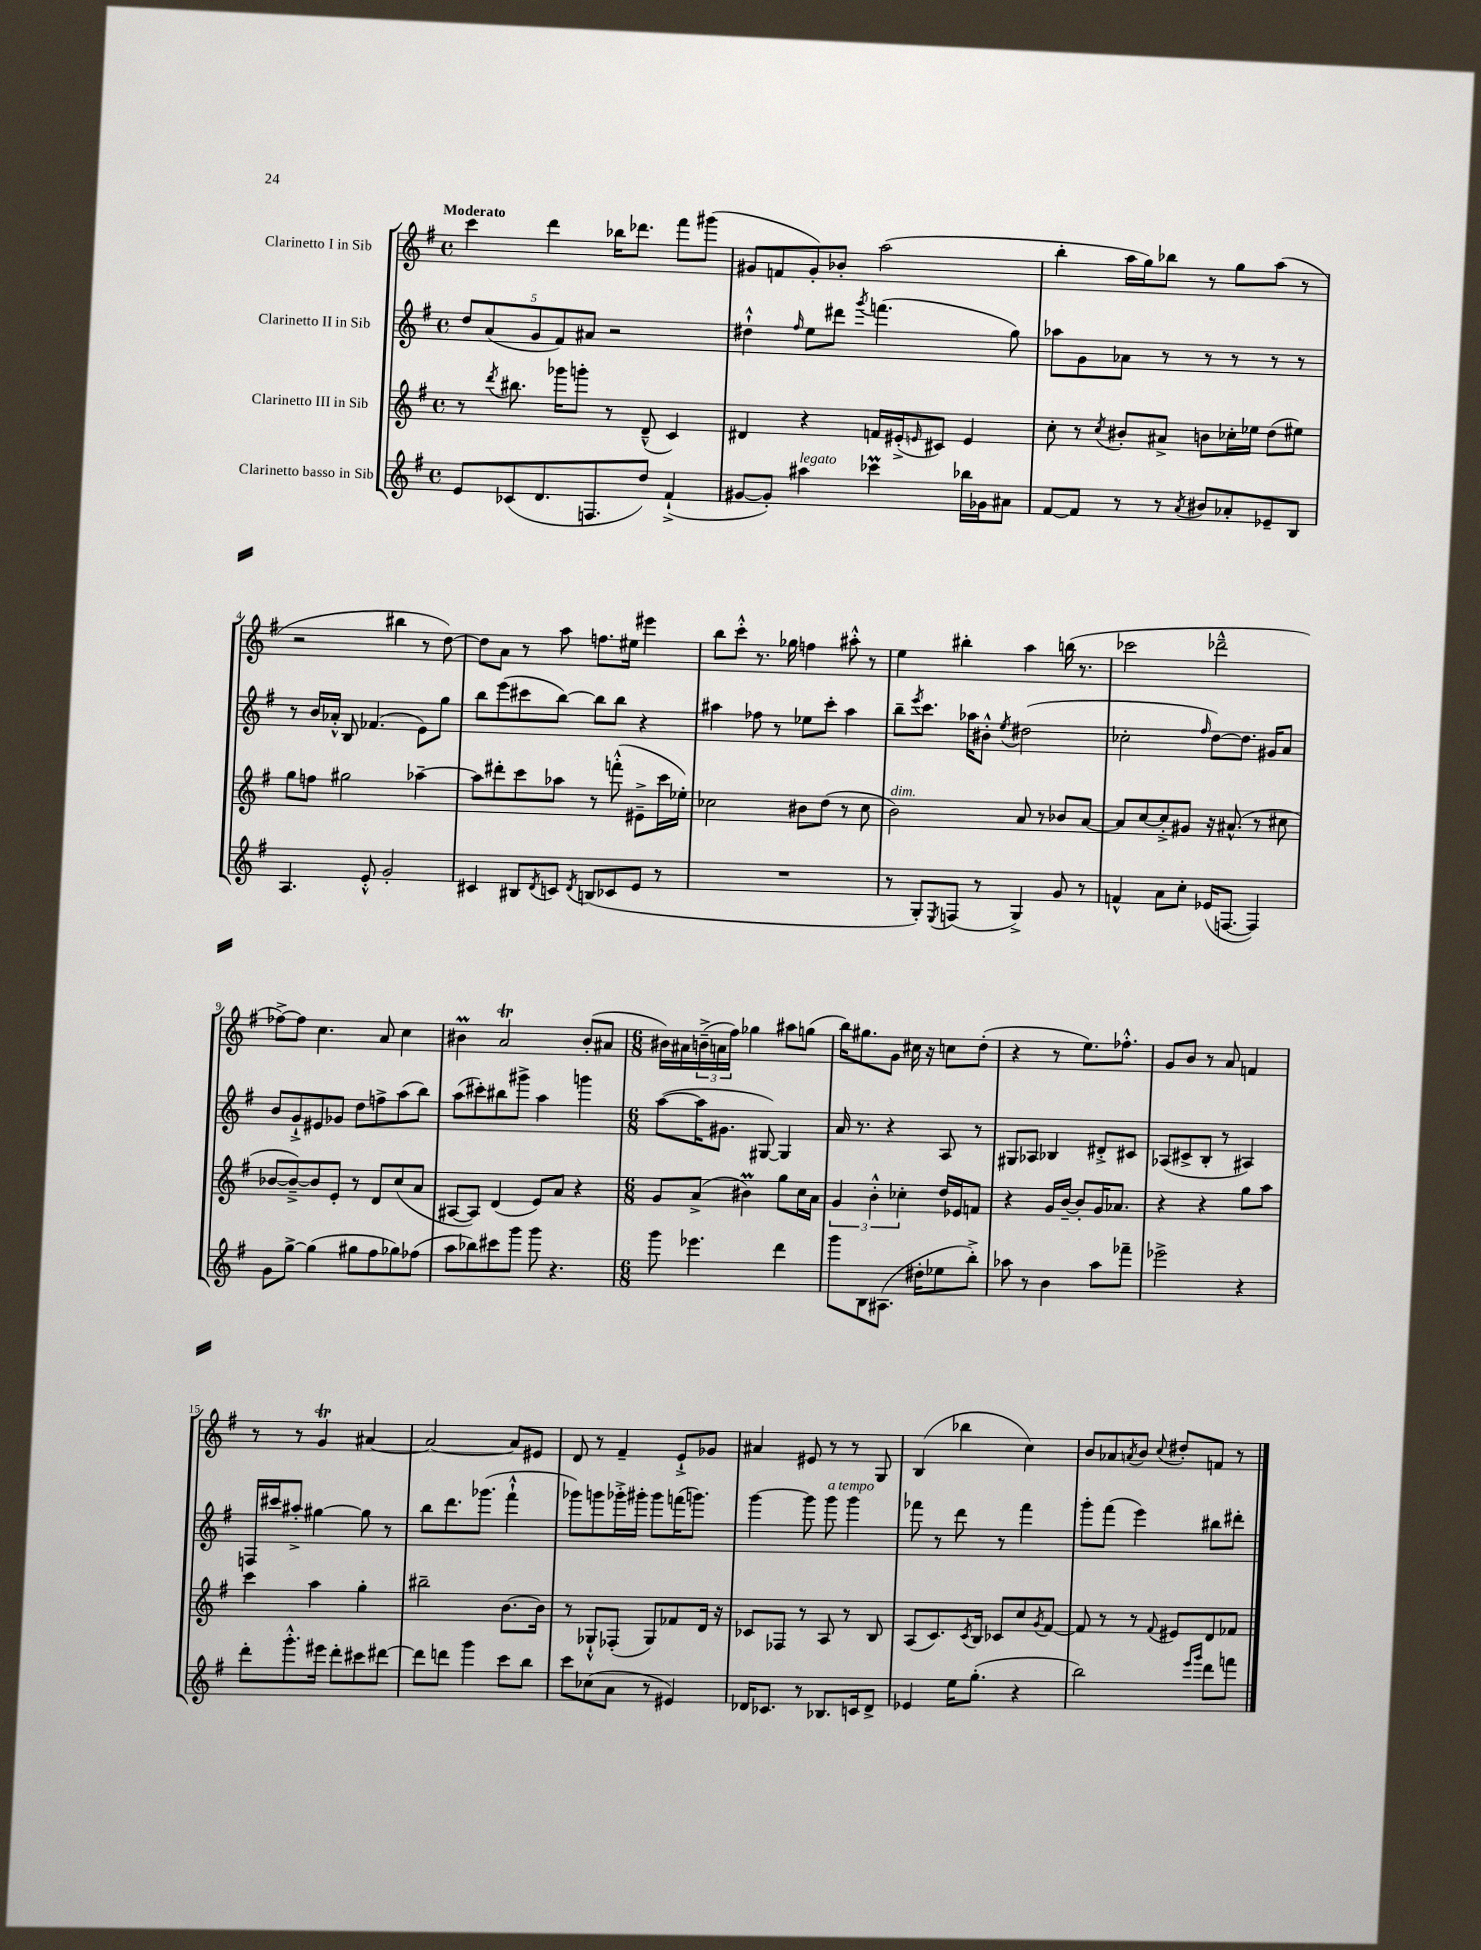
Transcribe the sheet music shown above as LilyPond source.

<<
\new StaffGroup <<
\new Staff = "s0" \with { instrumentName = "Clarinetto I in Sib" } {
    \clef treble \key g \major \defaultTimeSignature \time 4/4 \tempo "Moderato"
    c'''4 d'''4 bes''16 des'''8. fis'''8 gis'''8( |
    gis'8 f'8 gis'8-.) bes'8-. a''2( |
    b''4-. a''16 g''16) bes''8 r8 g''8 a''8( r8 |
    r2 bis''4 r8 d''8~) |
    d''8 a'8 r8 a''8 f''8. eis''16 eis'''4 |
    b''8 c'''8-.-^ r8. ges''16 f''4 ais''8-.-^ r8 |
    e''4 bis''4-. a''4 b''16( r8. |
    ces'''2 des'''2---^ |
    fes''8~->) fes''8 c''4. a'8 c''4 |
    bis'4\prall a'2\trill bis'8-.( ais'8 |
    \numericTimeSignature \time 6/8 bis'16) ais'16 \tuplet 3/2 { b'16--->( a'16 fis''16) } ges''4 ais''8 g''8( |
    b''16) gis''8. g'8 cis''16 r16 c''8 d''8-.( |
    r4 r8 e''8.) fes''8.-.-^ |
    g'8 b'8 r8 a'8 f'4 |
    r8 r8 g'4\trill ais'4~ |
    ais'2~ ais'8 eis'8 |
    d'8 r8 fis'4-- e'8-!-> ges'8 |
    ais'4 eis'8 r8 r8 g8 |
    b4( bes''4 c''4) |
    b'8 aes'8 \acciaccatura { a'8 } b'8 \appoggiatura { c''8 } dis''8-. f'8 r8 \bar "|." |
}
\new Staff = "s1" \with { instrumentName = "Clarinetto II in Sib" } {
    \clef treble \key g \major \defaultTimeSignature \time 4/4
    \tuplet 5/4 { d''8 a'8( g'8 fis'8) ais'8 } r2 |
    dis''4-!-^ \grace { fis''16 } e''8 dis'''8 \acciaccatura { g'''8 } f'''4.( g''8) |
    aes''8 g'8 aes'8 r8 r8 r8 r8 r8 |
    r8 b'16 aes'16-.-^ b8 fes'4.( e'8) g''8 |
    b''8 e'''8( cis'''8 b''8~) b''8 b''8 r4 |
    ais''4 fes''8 r8 ees''8 c'''8-. ais''4 |
    b''8-- \acciaccatura { e'''8 } c'''8. aes''16 bis'8-.-^ \acciaccatura { e''8 } dis''2( |
    ces''2-. \grace { fis''16 } d''8~) d''8. gis'16 a'8 |
    b'8 g'8-!-> eis'8 ges'8 d''8 f''8-> a''8( b''8) |
    a''8( cis'''8-.) bis''8 gis'''8-> a''4 g'''4 |
    \numericTimeSignature \time 6/8 a''8~( a''16 gis'8. gis8~) gis4 |
    a'16 r8. r4 a8 r8 |
    gis8 aes8 bes4 dis'8-.-> cis'8 |
    aes8( cis'8-> b8-. r8 ais4) |
    f16 cis'''16 ais''8-.-> gis''4~ gis''8 r8 |
    b''8 d'''8. ges'''8.( fis'''4-!-^ |
    ges'''8) g'''8 ges'''16-.-> gis'''16-. gis'''8 f'''16( g'''8.) |
    g'''4~ g'''8 g'''8^\markup { \italic "a tempo" } g'''4 |
    fes'''8 r8 d'''8 r8 fes'''4 |
    g'''8-. fis'''8( e'''4) bis''8 dis'''8-. \bar "|." |
}
\new Staff = "s2" \with { instrumentName = "Clarinetto III in Sib" } {
    \clef treble \key g \major \defaultTimeSignature \time 4/4
    r8 \acciaccatura { d'''8 } bis''8. ges'''16 g'''8-. r8 d'8---^( c'4) |
    dis'4 r4 f'16 eis'16-.->( \grace { e'16 } cis'8) e'4 |
    c''8-. r8 \acciaccatura { c''8 } bis'8-. ais'8-> b'8 ces''16-. ees''16 d''8( eis''8) |
    g''8 f''8 gis''2 aes''4~-- |
    aes''8 dis'''8-. c'''8 aes''8 r8 f'''8-.-^( eis'8---> c'''16 ees''16-.) |
    ces''2 bis'8 d''8( r8 ces''8 |
    b'2^\markup { \italic "dim." }) a'8 r8 bes'8 a'8~ |
    a'8 c''8~ c''8-.-> gis'8 r16 ais'8.-^( r8 cis''8 |
    bes'8~ bes'8~--->) bes'8 e'8-. r8 d'8 c''8( a'8 |
    ais8~ ais8) d'4( e'8) a'8 r4 |
    \numericTimeSignature \time 6/8 g'8 a'8->( bis'4\prall) g''8 c''16 a'16 |
    \tuplet 3/2 { g'4 b'4-.-^ ces''4-. } d''16 ees'16 f'8 |
    r4 g'16 b'16~-- b'8-. g'16 aes'8. |
    r4 r4 g''8 a''8 |
    c'''4 a''4 g''4-. |
    bis''2-- b'8.~ b'16 |
    r8 ges8-!-^ fes8-.( ges8) fes'8 d'16 r16 |
    ces'8 fes8 r8 a8 r8 b8 |
    a8( c'8.) \acciaccatura { c'8 } b16 ces'8 c''8 \acciaccatura { g'8 } fis'8~ |
    fis'8 r8 r8 \appoggiatura { fis'8 } eis'8 d'8 fes'8 \bar "|." |
}
\new Staff = "s3" \with { instrumentName = "Clarinetto basso in Sib" } {
    \clef treble \key g \major \defaultTimeSignature \time 4/4
    e'8 ces'8( d'8. f8. d''8) fis'4-!->( |
    gis'8~ gis'8-.) ais''4^\markup { \italic "legato" } ces'''4\prall bes''16 ges'16 ais'8 |
    fis'8~ fis'8 r8 r8 \acciaccatura { a'8 } bis'8 aes'8-. ees'8-- b8 |
    a4. e'8-.-^ g'2-. |
    cis'4 bis8 \acciaccatura { d'8 } c'8 \acciaccatura { d'8 } b8( ces'8 e'8 r8 |
    R1 |
    r8 g8-.) \acciaccatura { e8 } f8( r8 g4->) g'8 r8 |
    f'4-^ a'8 c''8-. ees'16( f8.~ f4) |
    g'8 g''8~-> g''4( gis''8 fis''8 ges''8) fes''8( |
    a''8 bes''8) cis'''8 g'''8 g'''8 r4. |
    \numericTimeSignature \time 6/8 g'''8 ees'''4. d'''4 |
    g'''8 b8 ais8.( dis''16-. ees''8 b''8-.->) |
    aes''8 r8 b'4 aes''8 fes'''8-- |
    ees'''2-> r4 |
    d'''8-. g'''8.-.-^ eis'''16 d'''8-. cis'''8 dis'''8~ |
    dis'''8 d'''8 g'''4 c'''8 b''8 |
    c'''8 ces''8( a'8 r8 eis'4) |
    des'16 ces'8. r8 bes8. c'16 des'8-> |
    ees'4 e''16 g''8.-.( r4 |
    b''2) \grace { e'''16 g'''16 } d'''8 f'''8 \bar "|." |
}
>>
>>
